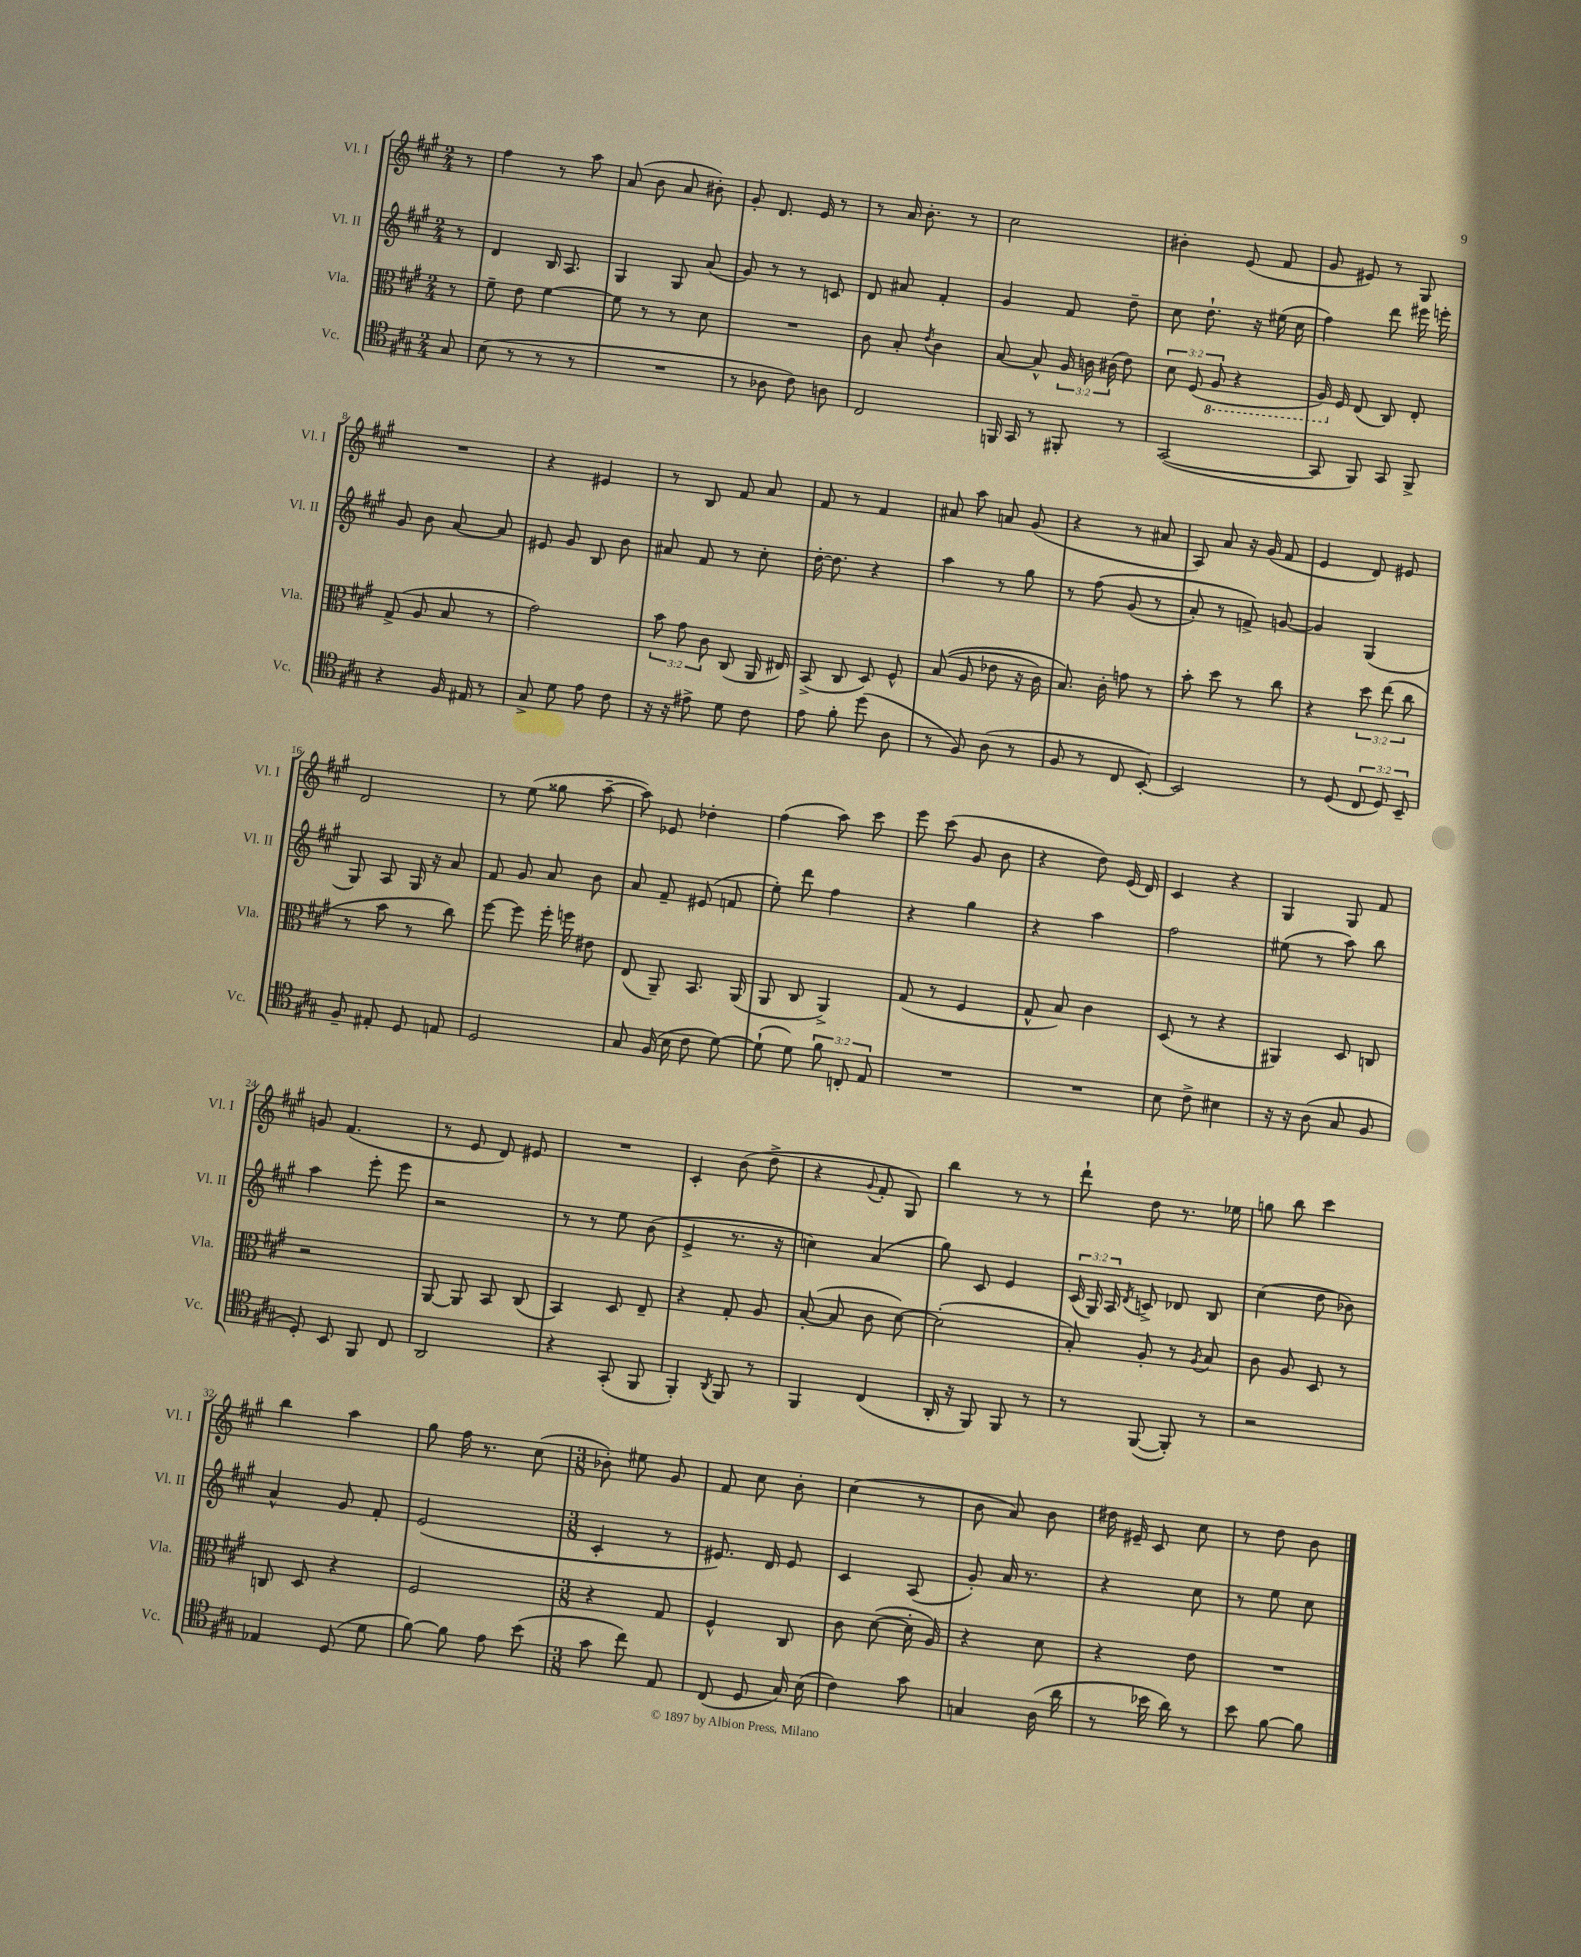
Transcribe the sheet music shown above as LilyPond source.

<<
\new StaffGroup <<
\new Staff = "s0" \with { instrumentName = "Vl. I" shortInstrumentName = "Vl. I" } {
    \clef treble \key a \major \numericTimeSignature \time 2/4 \partial 8
    \autoBeamOff r8 |
    fis''4 r8 a''8 |
    a'8( b'8 a'8 bis'8-.) |
    gis'8-. d'8. e'16 r8 |
    r8 a'16 b'8.-. r8 |
    cis''2 |
    bis'4-. e'8( fis'8 |
    gis'8 eis'8) r8 gis8 |
    R2 |
    r4 eis'4 |
    r8 b8 fis'8 a'8 |
    fis'8 r8 fis'4 |
    ais'8 a''8 a'8 gis'8( |
    r4 r8 ais'8 |
    a8) a'8 r16 gis'16( fis'8 |
    e'4 d'8) eis'8 |
    d'2 |
    r8 e''8( gisis''8 a''8~-- |
    a''8) ees'8 des''4-. |
    fis''4( a''8) cis'''8 |
    e'''8 cis'''8( gis'8 b'8 |
    r4 d''8) e'16( d'16) |
    cis'4 r4 |
    gis4 gis8 fis'8 |
    g'8 fis'4.( |
    r8 e'8 d'8) eis'8 |
    R2 |
    cis'4-. b'8( d''8-> |
    r4 \appoggiatura { gis'8 } fis'8-. gis8) |
    b''4 r8 r8 |
    d'''8-! d''8 r8. ees''16 |
    g''8 b''8 cis'''4 |
    b''4 a''4 |
    gis''8 fis''16 r8. cis''8( |
    \numericTimeSignature \time 3/8 bes'8-.) eis''8 gis'8 |
    fis'8 cis''8 b'8-. |
    cis''4( r8 |
    b'8 a'8) b'8 |
    dis''16 eis'16-- cis'8 cis''8 |
    r8 d''8 b'8 \bar "|." |
}
\new Staff = "s1" \with { instrumentName = "Vl. II" shortInstrumentName = "Vl. II" } {
    \clef treble \key a \major \numericTimeSignature \time 2/4 \override Staff.TupletNumber.text = #tuplet-number::calc-fraction-text \partial 8
    \autoBeamOff r8 |
    d'4 b16 a8. |
    gis4 gis8 a'8( |
    gis'8) r8 r8 c'8 |
    d'8 ais'8 fis'4-. |
    gis'4 fis'8 d''8-- |
    cis''8 d''8.-! r16 eis''16( cis''16 |
    fis''4) d'''8 eis'''16 e'''16-. |
    gis'8 b'8 a'8~ a'8 |
    eis'8 gis'8 b8 b'8 |
    ais'8 fis'8 r8 cis''8-. |
    d''16~-. d''8. r4 |
    a''4 r8 gis''8 |
    r8 fis''8\( gis'8( r8 |
    a'8-.) r8 f'8->\) g'8~ |
    g'4 gis4( |
    gis8) a8 gis16 r16 a'8 |
    fis'8 gis'8 a'8 b'8 |
    a'8 fis'8-- eis'8( f'8 |
    e''8-.) d'''8 fis''4 |
    r4 gis''4 |
    r4 a''4 |
    fis''2 |
    eis''8( r8 a''8) b''8 |
    a''4 e'''8-. e'''8 |
    r2 |
    r8 r8 e''8 b'8( |
    e'4-> r8. r16 |
    c''4) a'4( |
    gis''8) cis'8 e'4 |
    \tuplet 3/2 { cis'16( gis16) a16 } \acciaccatura { d'8 } c'8-> des'8 b8 |
    cis''4( d''8 bes'8) |
    a'4-^ gis'8 fis'8-. |
    e'2( |
    \numericTimeSignature \time 3/8 cis'4-. r8 |
    eis'8.) d'16 eis'8 |
    cis'4 a8( |
    gis'8-.) a'16 r8. |
    r4 cis''8 |
    r8 e''8 cis''8 \bar "|." |
}
\new Staff = "s2" \with { instrumentName = "Vla." shortInstrumentName = "Vla." } {
    \clef alto \key a \major \numericTimeSignature \time 2/4 \override Staff.TupletNumber.text = #tuplet-number::calc-fraction-text \partial 8
    \autoBeamOff r8 |
    fis'8-- e'8 fis'4~ |
    fis'8 r8 r8 d'8 |
    R2 |
    cis'8 b8-. \acciaccatura { e'8 } cis'4 |
    b8~ b8-^ \tuplet 3/2 { a16 c'16 cis'16( } e'8) |
    \tuplet 3/2 { d'8 fis8( \ottava #-1 a,8 } r4 |
    a,16) \ottava #0 fis16 e8( cis8) e8-. |
    gis8->( a8 b8 r8 |
    gis'2) |
    \tuplet 3/2 { b'8 gis'8 cis'8 } cis8( a,16 eis16) |
    b,8->( cis8 d8) fis8-^ |
    b8(\( a8 ees'8 r16 cis'16) |
    b8.\) cis'16-. g'8 r8 |
    b'8-. d''8 r8 cis''8 |
    r4 \tuplet 3/2 { d''8 e''8( cis''8 } |
    r8 b'8 r8 cis''8) |
    fis''8~ fis''8 fis''16-. f''16 eis'8 |
    e8( a,8--) b,8. a,16( |
    a,8 cis8 a,4->) |
    gis8( r8 fis4 |
    gis8-^ b8) cis'4 |
    d8( r8 r4 |
    ais,4) d8 c8 |
    r2 |
    a,8~ a,8 b,8 cis8( |
    b,4) d8 e8-- |
    r4 gis8-. a8 |
    b8~-.( b8 cis'8 d'8~) |
    d'2-.( |
    b8-.) a8-. r8 \acciaccatura { a8 } b8 |
    cis'8 a8 d8 r8 |
    c8 d8 r4 |
    fis2 |
    \numericTimeSignature \time 3/8 r4 gis8 |
    fis4-^ cis8 |
    cis'8 d'8~( d'16-. a16) |
    r4 d'8 |
    r4 e'8 |
    R4. \bar "|." |
}
\new Staff = "s3" \with { instrumentName = "Vc." shortInstrumentName = "Vc." } {
    \clef tenor \key a \major \numericTimeSignature \time 2/4 \override Staff.TupletNumber.text = #tuplet-number::calc-fraction-text \partial 8
    \autoBeamOff gis8 |
    b8( r8 r8 r8 |
    R2 |
    r8 aes8 cis'8) a8 |
    cis2 |
    f,16 gis,16 r8 fis,8-. r8 |
    gis,2~( |
    gis,8 fis,8) gis,8 fis,8-> |
    r4 fis16 eis16 r8 |
    gis8-> d'8 e'8 cis'8 |
    r16 r16 eis'8-> d'8 cis'8 |
    e'8 fis'8-. d''8( a8 |
    r8 fis8) a8( r8 |
    fis8 r8 cis8 b,8~-.) |
    b,2 |
    r8 d8( \tuplet 3/2 { cis8 d8) b,8-- } |
    fis8-- eis8-. d8 e8 |
    d2 |
    gis8 fis16( b16 cis'8 d'8~) |
    d'8-!( d'8) \tuplet 3/2 { fis'8 c8-. e8 } |
    R2 |
    R2 |
    b8 cis'8-> bis4 |
    r16 r16 a8( gis8 fis8 |
    d8-.) b,8 fis,8 cis8 |
    a,2 |
    r4 gis,8-.( fis,8 |
    fis,4-.) \acciaccatura { a,8 } fis,8 r8 |
    fis,4 cis4( |
    a,16-. r16 fis,8) fis,8 r8 |
    r8 fis,8~( fis,8-.) r8 |
    r2 |
    ees4 d8( d'8 |
    fis'8~) fis'8 e'8 b'8( |
    \numericTimeSignature \time 3/8 gis'8 cis''8) e8 |
    cis8( d8 gis16) b16( |
    cis'4) gis'8 |
    g4 a16( a'16 |
    r8 bes'16 a'16) r8 |
    b'8 fis'8~ fis'8 \bar "|." |
}
>>
>>
